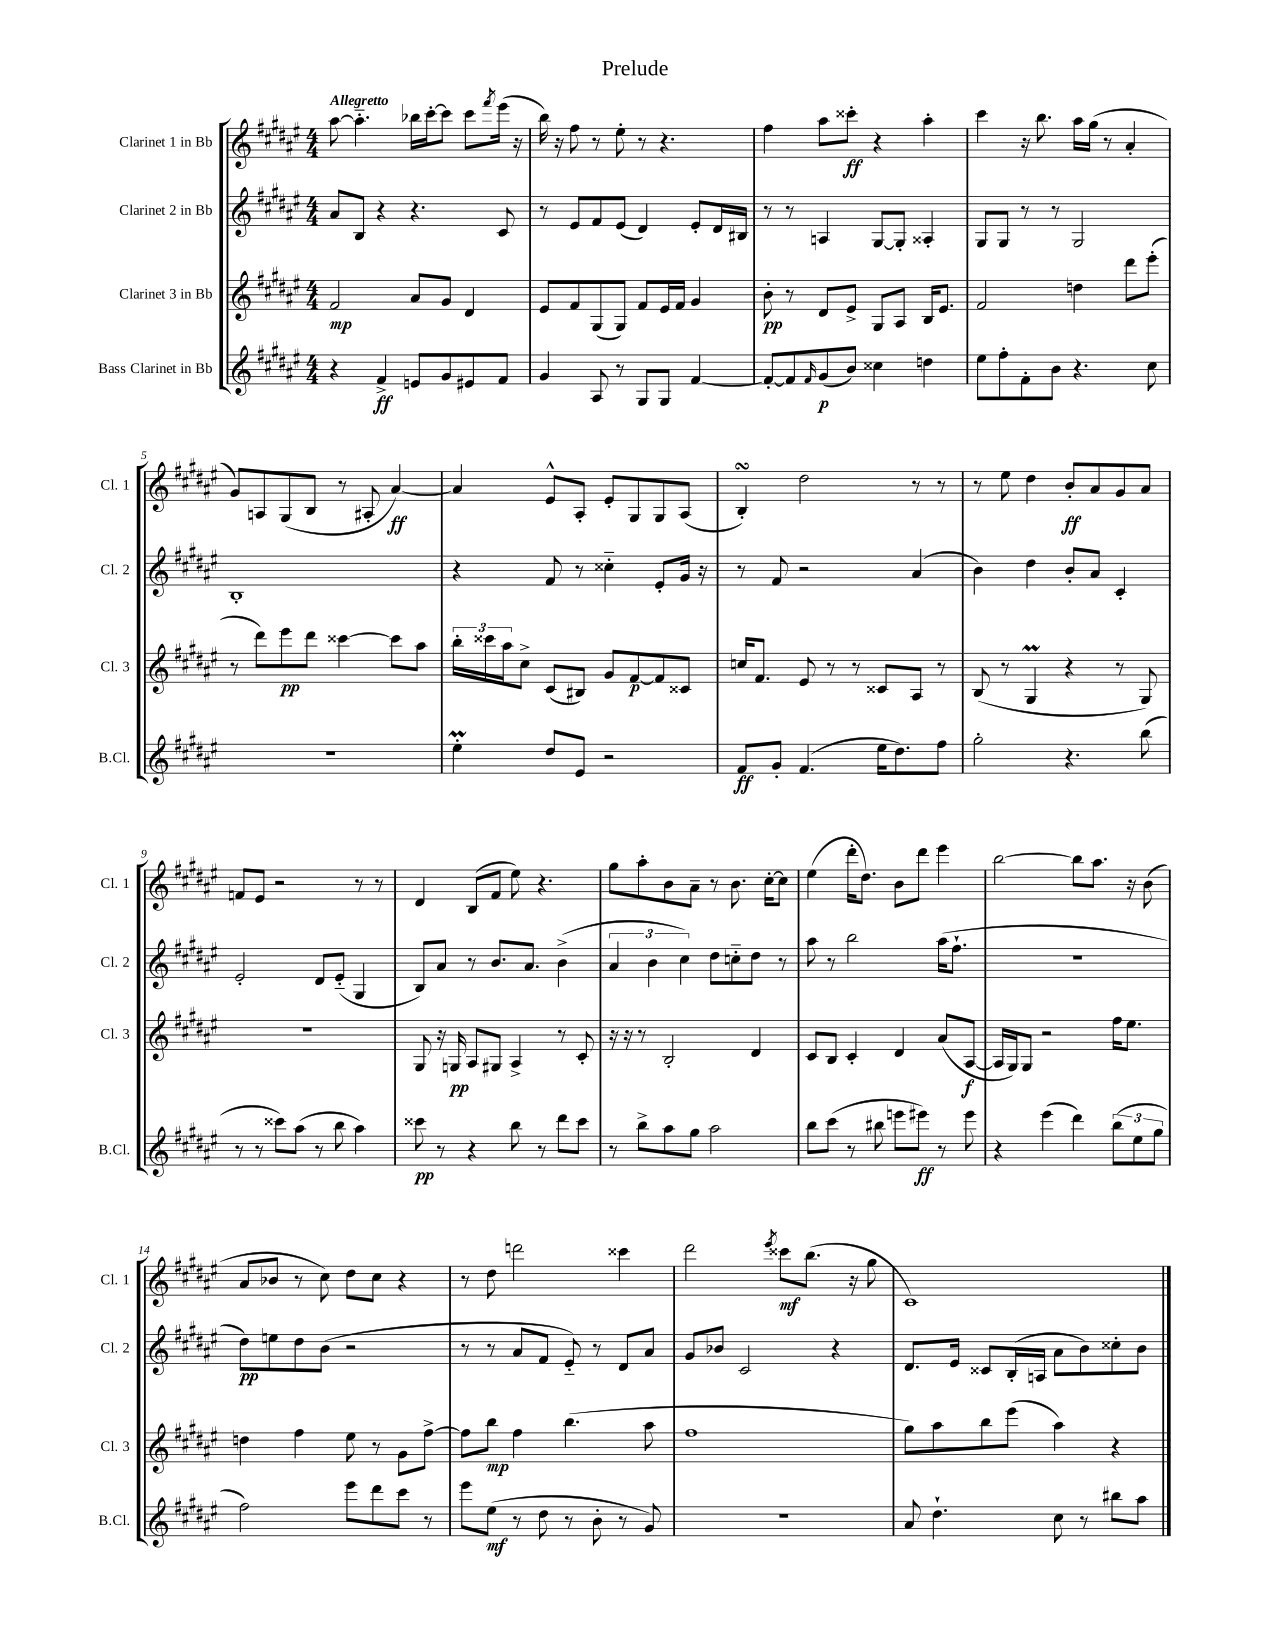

**kern	**kern	**kern	**kern
*staff4	*staff3	*staff2	*staff1
*clefG2	*clefG2	*clefG2	*clefG2
*k[f#c#g#d#a#e#]	*k[f#c#g#d#a#e#]	*k[f#c#g#d#a#e#]	*k[f#c#g#d#a#e#]
*M4/4	*M4/4	*M4/4	*M4/4
4r	2f#	8a#	[8aa#
.	.	8B	4.aa#'~]
4f#^	.	4r	.
8e	8a#	4.r	16bb-
.	.	.	[16ccc#'
8g#	8g#	.	8ccc#]
8e#	4d#	.	8ccc#
.	.	.	8qfff#
8f#	.	8c#	(16eee#
.	.	.	16r
=	=	=	=
4g#	8e#	8r	16bb)
.	.	.	16r
.	8f#	8e#	8ff#
8A#	(8G#	8f#	8r
8r	8G#)	(8e#	8ee#'
8G#	8f#	4d#)	8r
8G#	16e#	.	4.r
.	16f#	.	.
[4f#	4g#	8e#'	.
.	.	16d#	.
.	.	16B#	.
=	=	=	=
8f#'_	8b'	8r	4ff#
8f#]	8r	8r	.
16qqf#	.	.	.
(8g#	8d#	4A	8aa#
8b)	8e#^	.	8ccc##'
4cc##	8G#	[8G#	4r
.	8A#	8G#']	.
4dd	16B	4A##'	4aa#'
.	8.e#	.	.
=	=	=	=
8ee#	2f#	8G#	4ccc#
8ff#'	.	8G#	.
8f#'	.	8r	16r
.	.	.	8.bb
8b	.	8r	.
4.r	4dd	2G#	16aa#
.	.	.	(16gg#
.	.	.	8r
.	8ddd#	.	4a#'
8cc#	(8eee#'	.	.
=	=	=	=
1r	8r	1B'	8g#)
.	8ddd#)	.	8A
.	8eee#	.	(8G#
.	8ddd#	.	8B
.	[4ccc##	.	8r
.	.	.	8A#'
.	8ccc##]	.	[4a#)
.	8aa#	.	.
=	=	=	=
4ee#'	24bb'	4r	4a#]
.	24ccc##	.	.
.	24aa#	.	.
.	8cc#^	.	.
8dd#	(8c#	8f#	8e#^^
8e#	8B#)	8r	8A#'
2r	8g#	4cc##'~	8e#'
.	[8f#	.	8G#
.	8f#]	8e#'	8G#
.	8c##	16g#	(8A#
.	.	16r	.
=	=	=	=
8f#	16cc	8r	4B')
.	8.f#	.	.
8g#'	.	8f#	.
(4.f#	8e#	2r	2dd#
.	8r	.	.
.	8r	.	.
16ee#	8c##	.	.
8.dd#)	.	.	.
.	8A#	(4a#	8r
8ff#	8r	.	8r
=	=	=	=
2gg#'	(8B	4b)	8r
.	8r	.	8ee#
.	4G#	4dd#	4dd#
4.r	4r	8b'	8b'
.	.	8a#	8a#
.	8r	4c#'	8g#
(8bb	8G#)	.	8a#
=	=	=	=
8r	1r	2e#'	8f
8r	.	.	8e#
8ccc##)	.	.	2r
(8aa#	.	.	.
8r	.	8d#	.
8bb	.	(8e#'~	.
4aa#)	.	4G#	8r
.	.	.	8r
=	=	=	=
8ccc##	8G#	8B)	4d#
8r	16r	8a#	.
.	16G	.	.
4r	8A#	8r	(8B
.	8G#	8.b	8f#
8bb	4A#^	.	8ee#)
.	.	8.a#	.
8r	.	.	4.r
8ddd#	8r	(4b^	.
8ccc##	8c#'	.	.
=	=	=	=
8r	16r	6a#	8gg#
.	16r	.	.
8bb^	8r	.	8aa#'
.	.	6b	.
8aa#	2B'	.	8b
.	.	6cc#)	.
8gg#	.	.	8a#~
2aa#	.	8dd#	8r
.	.	8cc'~	8.b
.	4d#	8dd#	.
.	.	.	[16cc#'
.	.	8r	8cc#]
=	=	=	=
8bb	8c#	8aa#	(4ee#
(8ccc#	8B	8r	.
8r	4c#'	2bb	16ddd#'
.	.	.	8.dd#)
8bb#	.	.	.
8eee	4d#	.	8b
8eee#)	.	.	8ddd#
8r	(8a#	(16aa#	4eee#
.	.	8.ff#`	.
8eee#	[8A#	.	.
=	=	=	=
4r	16A#]	1r	[2bb
.	16G#)	.	.
.	8G#	.	.
(4eee#	2r	.	.
4ddd#)	.	.	8bb]
.	.	.	8.aa#
(12bb	16ff#	.	.
.	8.ee#	.	16r
12ee#	.	.	.
.	.	.	(8b
12gg#	.	.	.
=	=	=	=
2ff#)	4dd	8dd#)	8a#
.	.	8ee	8b-
.	4ff#	8dd#	8r
.	.	(8b	8cc#)
8eee#	8ee#	2r	8dd#
8ddd#	8r	.	8cc#
8ccc#	8g#	.	4r
8r	[8ff#^	.	.
=	=	=	=
8eee#	8ff#]	8r	8r
(8ee#	8bb	8r	8dd#
8r	4ff#	8a#	2ddd
8dd#	.	8f#	.
8r	(4.bb	8e#'~)	.
8b'	.	8r	.
8r	.	8d#	4ccc##
8g#)	8aa#	8a#	.
=	=	=	=
1r	1ff#	8g#	2ddd#
.	.	8b-	.
.	.	2c#	.
.	.	.	8qeee#
.	.	.	8ccc##
.	.	.	(8.bb
.	.	4r	.
.	.	.	16r
.	.	.	8gg#
=	=	=	=
8a#	8gg#)	8.d#	1c#)
4.dd#`	8aa#	.	.
.	.	16e#	.
.	8bb	8c##	.
.	(8eee#	(16B'	.
.	.	16A	.
8cc#	4aa#)	8a#	.
8r	.	8b)	.
8bb#	4r	8cc##'	.
8aa#	.	8b	.
==	==	==	==
*-	*-	*-	*-
